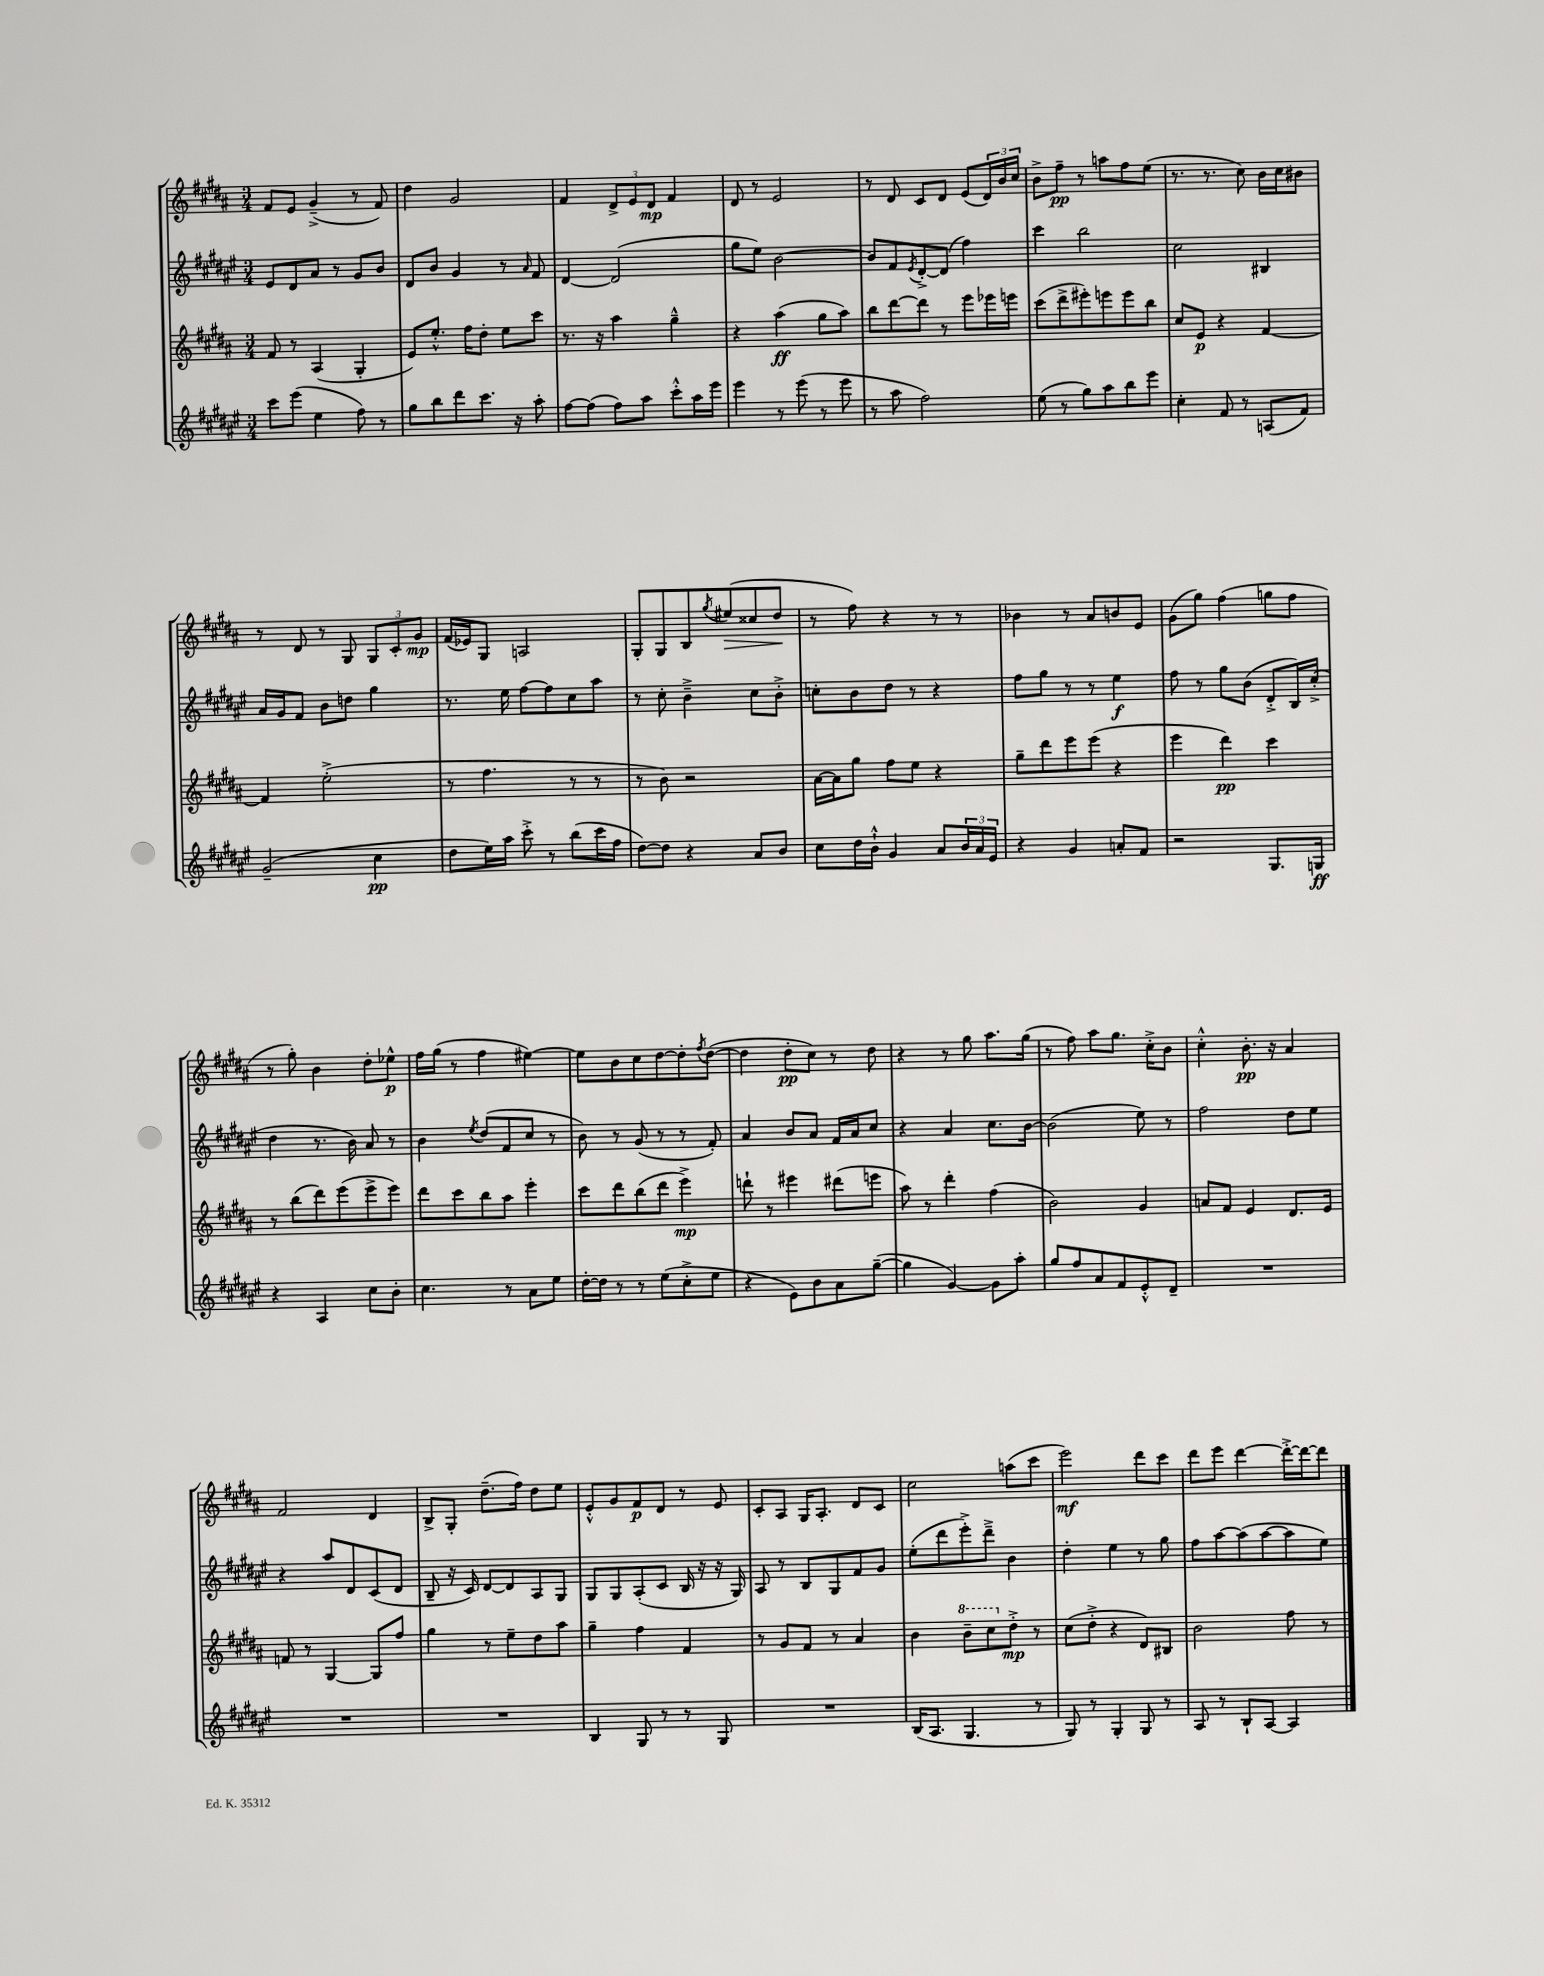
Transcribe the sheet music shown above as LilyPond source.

<<
\new StaffGroup <<
\new Staff = "s0" {
    \clef treble \key b \major \numericTimeSignature \time 3/4
    fis'8 e'8 gis'4--->( r8 fis'8) |
    dis''4 gis'2 |
    fis'4 \tuplet 3/2 { dis'8-> e'8 dis'8\mp } fis'4 |
    dis'8 r8 e'2 |
    r8 dis'8 cis'8 dis'8 e'8( \tuplet 3/2 { dis'16) b'16 cis''16 } |
    b'8-> fis''8--\pp r8 a''8 fis''8 e''8( |
    r8. r8. cis''8) b'16 cis''16 bis'8 |
    r8 dis'8 r8 gis8 \tuplet 3/2 { gis8 cis'8-. gis'8\mp } |
    fis'16( ees'16) gis8 a2 |
    gis8-. gis8 b8 \acciaccatura { gis''8 } eis''8\>( cisis''8 dis''8\! |
    r8 fis''8) r4 r8 r8 |
    bes'4 r8 ais'8 b'8 e'8 |
    gis'8( gis''8) fis''4( g''8 fis''8 |
    r8 gis''8-.) b'4 dis''8-. ees''8-^\p |
    fis''16 gis''16( r8 fis''4 eis''4~) |
    eis''8 b'8 cis''8 dis''8~ dis''8-. \acciaccatura { fis''8 } dis''8~( |
    dis''4 dis''8-.\pp cis''8) r8 dis''8 |
    r4 r8 gis''8 ais''8. gis''16( |
    r8 fis''8) ais''8 gis''8. cis''16-.-> b'8 |
    cis''4-.-^ b'8.-.\pp r16 ais'4 |
    fis'2 dis'4 |
    b8-> gis8-. dis''8.--( fis''16) dis''8 e''8 |
    e'8-.-^ gis'8 fis'8\p dis'8 r8 e'8 |
    cis'8-. ais8 gis16 ais8.-. dis'8 cis'8 |
    cis''2 a''8( cis'''8 |
    e'''2\mf) dis'''8 cis'''8 |
    dis'''8 e'''8 dis'''4~ dis'''16~-.-> dis'''16~ dis'''8 \bar "|." |
}
\new Staff = "s1" {
    \clef treble \key fis \major \numericTimeSignature \time 3/4
    eis'8 dis'8 ais'8 r8 gis'8 b'8 |
    dis'8 b'8 gis'4 r8 \grace { ais'16 } fis'8 |
    dis'4~ dis'2( |
    gis''8 eis''8) b'2~ |
    b'8 fis'8 \acciaccatura { eis'8 } dis'8~-.-> dis'8( fis''4) |
    cis'''4 b''2 |
    cis''2 bis4 |
    ais'16 gis'16 fis'8 b'8 d''8 gis''4 |
    r8. eis''16 fis''8~ fis''8 cis''8 ais''8 |
    r8 cis''8-. b'4---> cis''8 b'8-.-> |
    c''8-. b'8 dis''8 r8 r4 |
    fis''8 gis''8 r8 r8 eis''4\f |
    fis''8 r8 gis''8 b'8( dis'8-.-> b16) cis''16-.->( |
    dis''4 r8. b'16) ais'8 r8 |
    b'4 \acciaccatura { eis''8 } dis''8( fis'8 cis''8 r8 |
    b'8) r8 gis'8( r8 r8 fis'8-.) |
    ais'4 b'8 ais'8 fis'16 ais'16 cis''8 |
    r4 ais'4 cis''8. b'16~ |
    b'2( eis''8) r8 |
    fis''2 dis''8 eis''8 |
    r4 ais''8 dis'8 cis'8( dis'8 |
    b8-- r16 cis'16) dis'8~ dis'8 ais8 gis8 |
    gis8 gis8 ais8-.( cis'8 b16 r16 r16 gis16) |
    ais8 r8 b8 gis8 fis'8 gis'8 |
    eis''8-.( dis'''8 eis'''8-.->) dis'''8---> b'4 |
    dis''4-. eis''4 r8 gis''8 |
    fis''8 ais''8~ ais''8( ais''8~ ais''8 eis''8) \bar "|." |
}
\new Staff = "s2" {
    \clef treble \key b \major \numericTimeSignature \time 3/4
    fis'8 r8 ais4( gis4-. |
    e'8) e''8.-.-^ fis''16 dis''8-. e''8 cis'''8 |
    r8. r16 ais''4 gis''4---^ |
    r4 ais''4\ff( gis''8 ais''8) |
    b''8 dis'''8~ dis'''8 r8 e'''8 ees'''16 e'''16 |
    cis'''8( dis'''8-> eis'''8-.) e'''8 e'''8 b''8 |
    cis''8 e'8\p r4 fis'4~ |
    fis'4 e''2-.->( |
    r8 fis''4. r8 r8 |
    r8 b'8) r2 |
    ais'16~ ais'16 gis''8 fis''8 e''8 r4 |
    gis''8-- dis'''8 e'''8 e'''8( r4 |
    e'''4 dis'''4\pp) cis'''4 |
    r8 b''8( dis'''8) e'''8( e'''8-> e'''8) |
    dis'''8 cis'''8 b''8 ais''8 e'''4-. |
    cis'''8 dis'''8 b''8( dis'''8 e'''4->\mp) |
    d'''8-! r8 eis'''4 dis'''8( e'''8 |
    ais''8) r8 dis'''4-. fis''4( |
    b'2) gis'4 |
    a'8 fis'8 e'4 dis'8. e'16 |
    f'8 r8 gis4~ gis8 fis''8 |
    gis''4 r8 e''8-- dis''8 ais''8 |
    gis''4-- fis''4 fis'4 |
    r8 gis'8 fis'8 r8 ais'4 |
    b'4 \ottava #1 b''8-- cis'''8 \ottava #0 dis''8-.->\mp r8 |
    cis''8( dis''8-.-> r4 dis'8) bis8 |
    b'2 fis''8 r8 \bar "|." |
}
\new Staff = "s3" {
    \clef treble \key fis \major \numericTimeSignature \time 3/4
    cis'''8 eis'''8( eis''4 fis''8) r8 |
    gis''8 b''8 dis'''8 cis'''8. r16 ais''8-. |
    fis''8~ fis''8( fis''8) ais''8 cis'''8-.-^ ais''16 eis'''16 |
    eis'''4 r8 eis'''8( r8 eis'''8 |
    r8 ais''8 fis''2) |
    eis''8( r8 gis''8) ais''8 b''8 eis'''8 |
    cis''4-. fis'8 r8 a8( fis'8) |
    gis'2--( cis''4\pp |
    dis''8 eis''16) ais''16 cis'''8-.-> r8 b''8( cis'''16 fis''16 |
    dis''8~) dis''8 r4 ais'8 b'8 |
    cis''8 dis''16 b'16-!-^ gis'4 ais'8 \tuplet 3/2 { b'16 ais'16 eis'16 } |
    r4 gis'4 a'8-. fis'8 |
    r2 gis8. g16\ff |
    r4 ais4 cis''8 b'8-. |
    cis''4. r8 ais'8 eis''8 |
    dis''16~-. dis''16 r8 r8 eis''8( cis''8-.-> eis''8 |
    r4 eis'8) b'8 ais'8 gis''8~--( |
    gis''4 gis'4~) gis'8 ais''8-. |
    gis''8 fis''8 ais'8 fis'8 eis'8-.-^ dis'8-- |
    R2. |
    R2. |
    R2. |
    b4 gis8 r8 r8 gis8 |
    R2. |
    b16( ais8. gis4. r8 |
    gis8) r8 gis4-. gis8 r8 |
    ais8 r8 b8-! ais8~ ais4 \bar "|." |
}
>>
>>
\layout { \context { \Score \remove "Bar_number_engraver" } }
